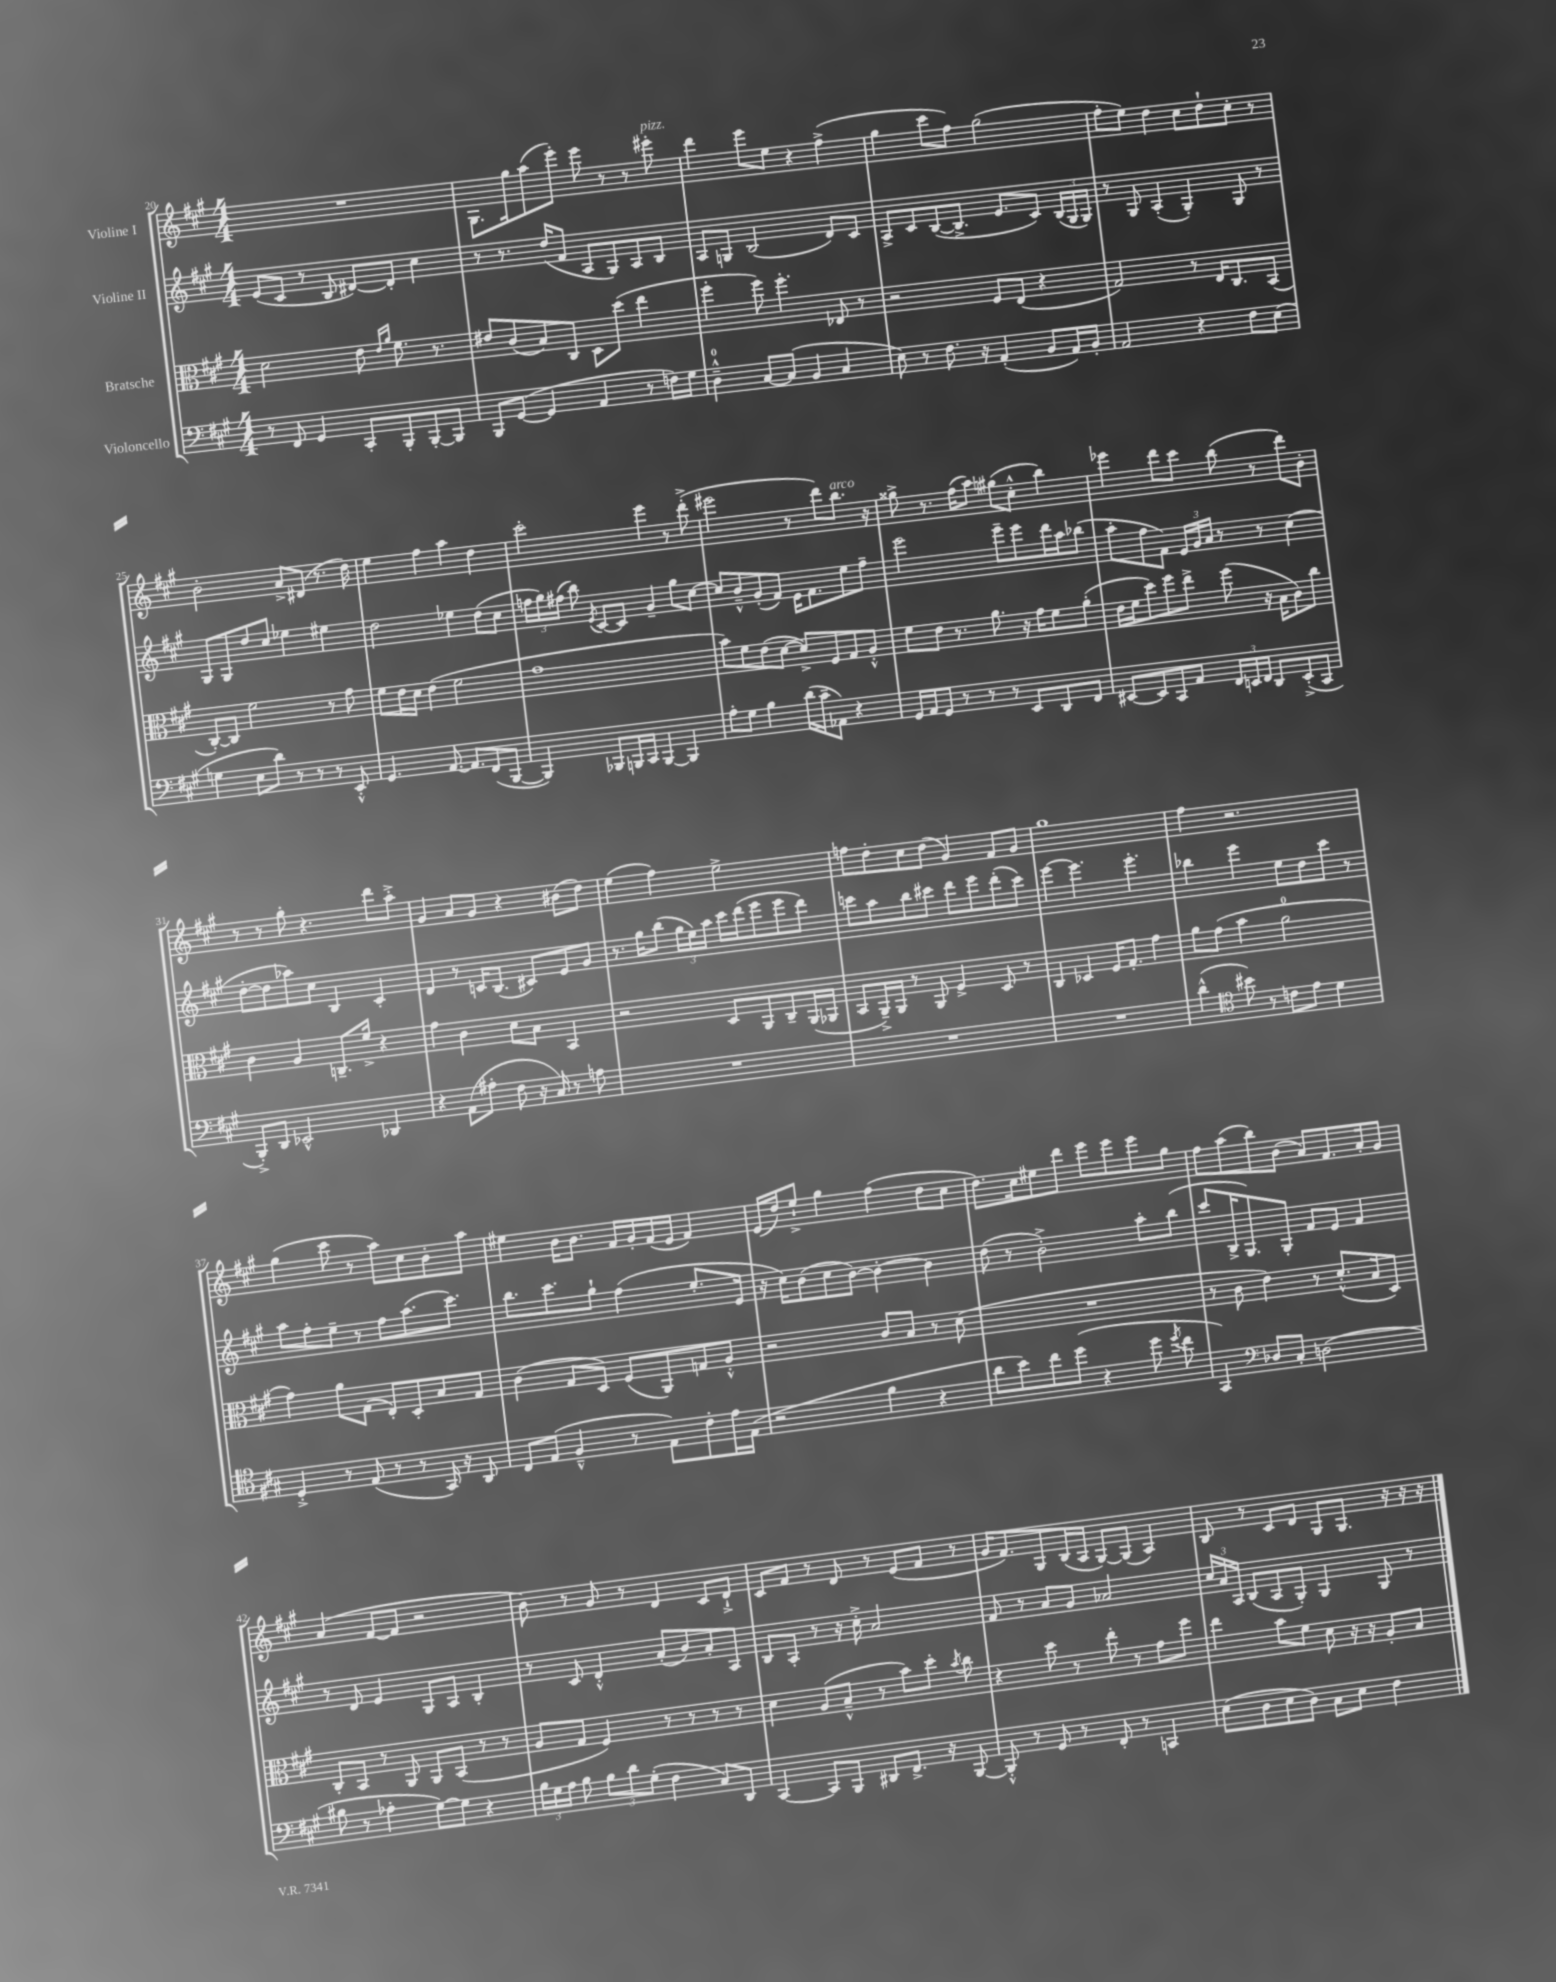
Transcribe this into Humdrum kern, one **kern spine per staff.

**kern	**kern	**kern	**kern
*staff4	*staff3	*staff2	*staff1
*clefF4	*clefC3	*clefG2	*clefG2
*k[f#c#g#]	*k[f#c#g#]	*k[f#c#g#]	*k[f#c#g#]
*M4/4	*M4/4	*M4/4	*M4/4
8r	2d	(8e	1r
8FF#	.	8c#	.
4GG#	.	8r	.
.	.	8B	.
8CC#'	8e	[8d#)	.
.	16qqe	.	.
.	16qqa	.	.
8BBB'	8.f#	8d#']	.
[8BBB'	.	4cc#	.
.	8.r	.	.
8BBB]	.	.	.
=	=	=	=
8BBB	8e#	8r	8.G#
([8GG#	(8c#	8.r	.
.	.	.	16gg#
4GG#]	8B)	.	(8aa
.	.	(16dd	.
.	8C#	8f#	8eee')
4AA	8D	8A	8eee
.	(8dd	8G#)	8r
8r	4ee	8A	8r
16F)	.	8B	8eee#'
16G#	.	.	.
=	=	=	=
4D~^^	4ff#'	8A	4ddd
.	.	8G	.
[8C#	8ff#)	(2B	8eee
(8C#]	4.ff#'	.	8ee
4BB	.	.	4r
4C#	8E-	8d)	(4ff#^
.	8r	8c#	.
=	=	=	=
8E)	2r	8A^	4gg#
8r	.	8c#	.
8.F#	.	([8B	8ccc#
.	.	8.B^]	8ff#)
16r	.	.	.
(4AA'	8F#	.	(2gg#
.	.	8.e	.
.	(8E	.	.
8BB	4r	8c#)	.
16AA)	.	(24B	.
.	.	24G#	.
16BB'	.	.	.
.	.	24G#)	.
=	=	=	=
2AA	2G#)	8r	8ff#'
.	.	8G#	8ee)
.	.	(4A'	4dd
4r	8r	4G#')	8cc#
.	16E	.	8dd`
.	8.C#	.	.
8F#	.	8G#	8cc#'
(8E	(8BB	8r	8r
=	=	=	=
4G	[8C#')	8G#	2b'
.	8C#]	8G#	.
8E	2f#	8dd	.
8d)	.	8cc#	.
8r	.	4ee-	8a^
8r	.	.	(8d#
8r	8r	4ee#	8.r
8EE'^^	8g#	.	.
.	.	.	16dd)
=	=	=	=
4.GG#	8f#	2dd	4ee
.	16e	.	.
.	16d	.	.
.	(4e	.	4ff#
[8.AA	.	.	.
.	2f#	4ee-	4aa
8.AA]	.	.	.
(8FF#	.	(8dd	4dd
[8BBB	.	8cc#	.
=	=	=	=
4BBB])	1g#	24ff	2ccc#'
.	.	24gg#)	.
.	.	(24ff#	.
.	.	8bb)	.
.	.	8qe	.
8BBB-	.	[8c#	.
16BBB	.	8c#]	.
16CC#	.	.	.
[4BBB	.	4g#~	4eee
4BBB]	.	8gg#	8r
.	.	[8cc#	(8ddd'^
=	=	=	=
8A'	8b)	8cc#]	2eee#
8G#	8f#	8b~^^	.
4B	(8e	(8g#'	.
.	[8d	8f#)	.
(16d	8d^])	16e	8r
16c#~	.	8.f#	.
8AA-)	8F#	.	8ddd)
4r	8G#	8ee	8.bb
.	8A'^^	8ff#~	.
.	.	.	16r
=	=	=	=
16GG#	8f#	2eee	8gg##^
16AA	.	.	.
8GG#	8e	.	8.r
8r	8.r	.	.
.	.	.	(16ff#
8r	.	.	8aa)
.	8.a	.	.
8r	.	8eee~	(8gg#
8EE	16r	8eee	8cc#'^^
.	16g#	.	.
8DD	8f#	16ddd	4bb)
.	.	16aa	.
8FF#	(8a'	(8bb-	.
=	=	=	=
[8EE#	16e	8aa'	4eee-
.	16f#	.	.
8EE#]	8dd)	8ff#	.
8CC#	8ff#	8f#)	8ddd
8AA	8ee^	24e	8ccc#
.	.	24g#	.
.	.	24a	.
24FF#	(8ff#	8r	(8bb
24EE	.	.	.
24FF#	.	.	.
8DD	16r	8r	8r
.	16B	.	.
(8EE'^	8c#)	(4cc#	8ddd)
8CC#	8cc#	.	8b'
=	=	=	=
8BBB'^)	4c#	[8dd'	8r
8DD	.	8dd]	8r
2EE-^^	4A	8aa-)	8gg#'
.	.	8cc#	4.r
.	8.C~	4B	.
.	16f#^	.	.
4DD-	4r	4c#'	8ddd
.	.	.	8aa'^
=	=	=	=
4r	4g#	4d	4g#
(8AA	4c#	8r	8a
8A#'	.	16c	8g#
.	.	(8.B	.
8F#	8d	.	4r
16r	8B	8c#)	.
16C#)	.	.	.
8r	4BB	8e	(8b#
8A	.	8g#	8dd)
=	=	=	=
1r	2r	8.r	(4ee
.	.	16gg#	.
.	.	(8bb	4ff#)
.	.	24gg#	.
.	.	24ee)	.
.	.	24aa	.
.	8D	16ccc#	2ee^
.	.	(16ddd	.
.	8AA	8eee	.
.	8C#~	8eee	.
.	(16AA	8ddd)	.
.	16AA-	.	.
=	=	=	=
1r	8BB	8ccc	8ff
.	16AA~^)	8aa	8dd'
.	16AA	.	.
.	8r	8bb	8cc#
.	8AA	8ccc#	(8dd
.	4F#^	8ddd	4g#)
.	.	8eee	.
.	8D	(8ddd'	8f#
.	8r	8ccc#)	8g#
=	=	=	=
1r	4C#	[4eee	1gg#
.	4D-	4.eee]	.
.	16F#	.	.
.	8.G#'	.	.
.	.	4.eee'	.
.	4g#	.	.
=	=	=	=
(4d^^	8a	4bb-	4ff#
.	(8g#	.	.
*clefC4	*	*	*
8b#)	4b	4eee	2.r
8r	.	.	.
8c	2a	8ee	.
8e	.	8dd	.
4d	.	8ccc#	.
.	.	8r	.
=	=	=	=
4D'^	4g#)	8aa	(4gg#
.	.	8ff#'	.
8r	8a	8ee~	8ccc#
(8E	(8G#	8r	8r
8r	8E')	8ff#	8aa)
8r	8D'	(8.aa	8cc#
16GG#)	8B	.	8b'
16r	.	8.ccc#)	.
8AA	8G#	.	8aa
=	=	=	=
8C#	(4c#	8.bb	4ee#
(8E	.	.	.
.	.	8.ccc#	.
4F#~^^	8G#	.	16b
.	.	.	8.b
.	8D)	8gg#`	.
8r	(8F#	(4ff#	16f#
.	.	.	16g#'
8E)	8AA)	.	(16f#
.	.	.	16e
8c#'	8G	8.ee'	4f#)
16e	8A'^^	.	.
(16E	.	16e	.
=	=	=	=
2r	2r	16r	(16e
.	.	16cc#)	16dd)
.	.	(8b	8ee`^
.	.	8cc#	4gg#
.	.	[8b)	.
4f#	8c#	4b'_	(4ff#
.	8B	.	.
4r	8r	4b]	8dd
.	(8d	.	8cc#
=	=	=	=
8a	1r	(8dd	8.dd)
8b)	.	8r	.
.	.	.	16cc#
8cc#	.	2b'^)	8ee#
(8dd	.	.	8ddd
4r	.	.	8eee
.	.	.	8eee
8dd	.	8aa'	8eee
8qdd	.	.	.
8cc#	.	(8bb	8gg#
=	=	=	=
4GG#)	8r	8ccc#	8ff#
.	8c#	16B^	(8aa
.	.	8.G#)	.
*clefF4	*	*	*
8D-	4e)	.	8bb)
8C#'	.	8G#'	(8b
(2D	8r	8f#	8a)
.	(8.d'^^	8e	8.f#
.	.	4f#	.
.	16B	.	16a'
.	8D)	.	8g#
=	=	=	=
8B#	8C#'	8r	(4a
8r	8BB	8d	.
4A-'	8r	4e	[8f#
.	8AA	.	8f#]
[8G#)	8AA	8G#	2r
8G#]	(8BB	8A	.
4r	8r	4B'	.
.	8r	.	.
=	=	=	=
24B	8A	8r	8b)
24G#	.	.	.
24A	.	.	.
8B	8G#	8c#	8r
12B	4F#)	4d'^^	8g#
12d	.	.	.
.	.	.	8r
(12G#'	.	.	.
4F#	8r	(8a'	4d
.	8r	8b)	.
8C#)	8r	8a'	8c#
8DD	8r	8A	8d`^
=	=	=	=
[4CC#	4d	8B	8c#
.	.	8A'	8f#
8CC#]	(8A	8r	8r
8BBB	8B~^^	16r	8d
.	.	16cc#'^	.
8DD#	8r	2a	8r
8.FF#^	8b)	.	(8e
.	8dd'	.	8f#
16r	.	.	.
.	8qb	.	.
[8BBB	8cc#	.	8r
=	=	=	=
8BBB'^^]	4r	8f#	16g#
.	.	.	8.f#)
8r	.	8r	.
8GG#	8dd	8a	8G#
8r	8r	8g#	(16B
.	.	.	16A
8FF#'	8ee'	2a-	[8G#)
8r	8r	.	(8G#]
4CC	8g#	.	4A)
.	8ff#	.	.
=	=	=	=
(8E	4ee	24cc#	8B
.	.	24a	.
.	.	24A	.
8D	.	(8B	8r
8E	8b	8A	8c#
8D)	8f#	8G#')	8d
8C#	8d	4G#	8G#
8E	16r	.	8.G#
.	16r	.	.
4F#	8A'	8G#	.
.	.	.	16r
.	8B	8r	16r
.	.	.	16r
==	==	==	==
*-	*-	*-	*-
